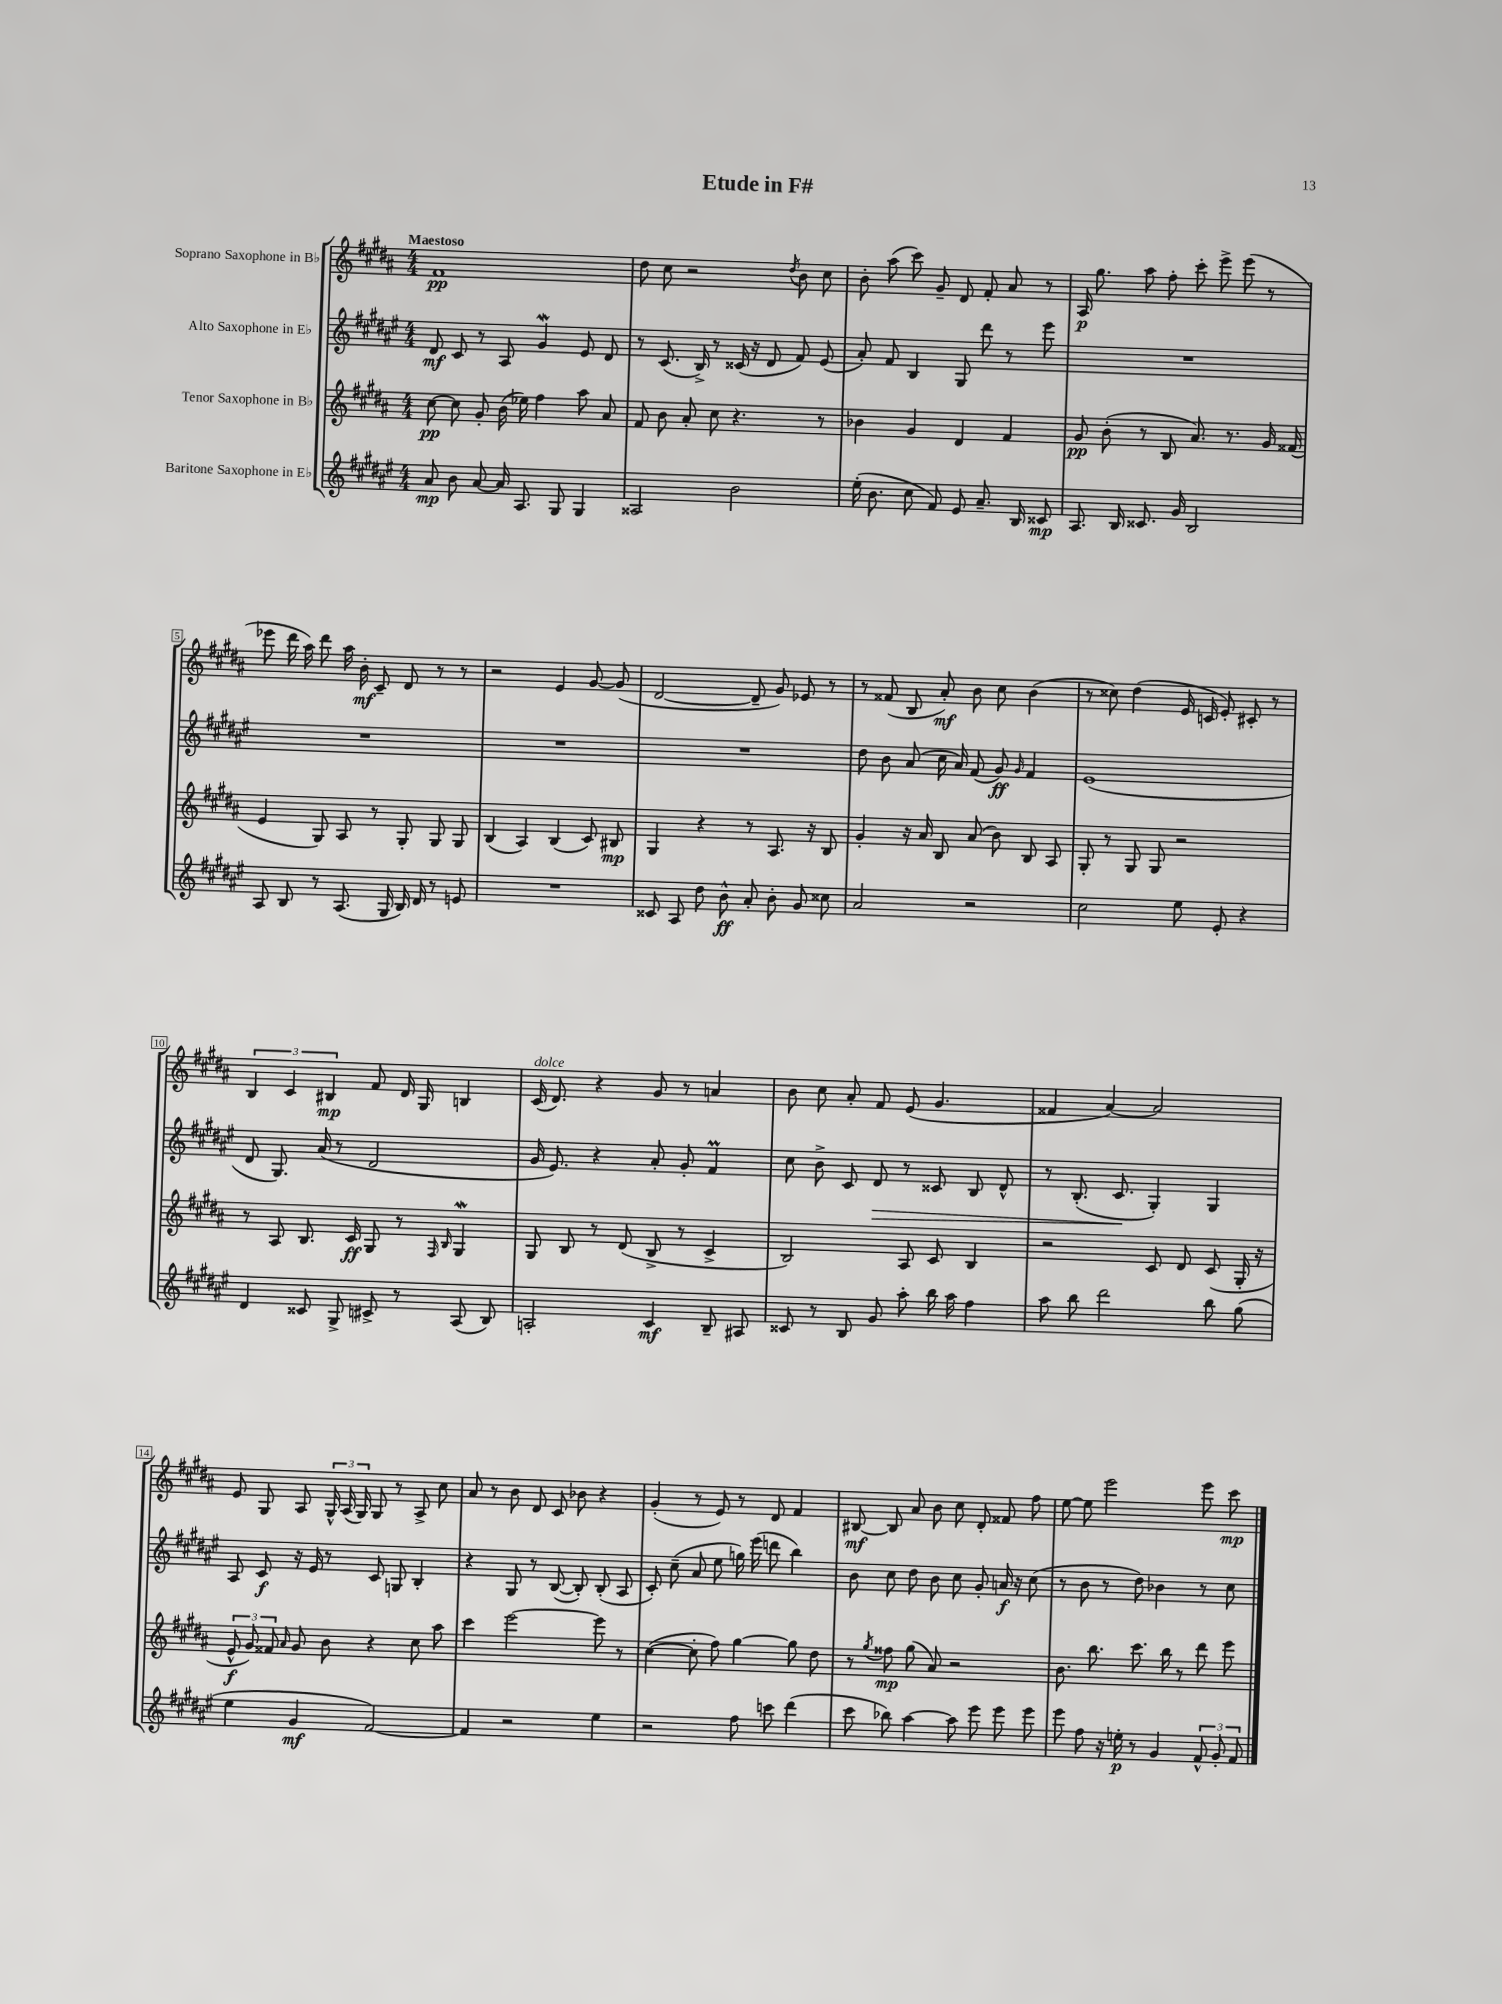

**kern	**dynam	**kern	**dynam	**kern	**dynam	**kern	**dynam
*part4	*part4	*part3	*part3	*part2	*part2	*part1	*part1
*staff4	*staff4	*staff3	*staff3	*staff2	*staff2	*staff1	*staff1
*I"Baritone Saxophone in E♭	*	*I"Tenor Saxophone in B♭	*	*I"Alto Saxophone in E♭	*	*I"Soprano Saxophone in B♭	*
*clefG2	*	*clefG2	*	*clefG2	*	*clefG2	*
*k[f#c#g#d#a#e#]	*	*k[f#c#g#d#a#]	*	*k[f#c#g#d#a#e#]	*	*k[f#c#g#d#a#]	*
*M4/4	*	*M4/4	*	*M4/4	*	*M4/4	*
=1	=1	=1	=1	=1	=1	=1	=1
!	!	!	!	!	!	!LO:TX:a:B:t=Maestoso	!
8a#/	mp	[8cc#\	pp	8d#/	mf	1f#	pp
8b\	.	8cc#\]	.	8c#/	.	.	.
[8a#/	.	8g#'/	.	8r	.	.	.
16a#/]	.	(16b\	.	8A#/	.	.	.
8.A#/	.	16ee-X\)	.	.	.	.	.
.	.	4ff#\	.	4g#W/	.	.	.
8G#/	.	.	.	.	.	.	.
4G#/	.	8aa#\	.	8e#/	.	.	.
.	.	8a#/	.	8d#/	.	.	.
=2	=2	=2	=2	=2	=2	=2	=2
2A##X/	.	8f#/	.	8r	.	8dd#\	.
.	.	8b\	.	(8.c#/	.	8cc#\	.
.	.	8a#'/	.	.	.	2r	.
.	.	.	.	16B^/)	.	.	.
.	.	8cc#\	.	8r	.	.	.
2b\	.	4.r	.	(16c##X/	.	.	.
.	.	.	.	16r	.	.	.
.	.	.	.	8d#/	.	.	.
.	.	.	.	.	.	8qdd#/	.
.	.	.	.	8f#/)	.	8b\	.
.	.	8r	.	(8e#/	.	8cc#\	.
=3	=3	=3	=3	=3	=3	=3	=3
(16ee#'\	.	4b-X\	.	8a#'/)	.	8b'\	.
8.b\	.	.	.	.	.	.	.
.	.	.	.	8f#/	.	(8aa#\	.
8cc#\	.	4g#/	.	4B/	.	8ccc#\)	.
8f#/)	.	.	.	.	.	8g#~/	.
8e#/	.	4d#/	.	8G#/	.	8d#/	.
8.a#~/	.	.	.	8ddd#\	.	8f#'/	.
.	.	4f#/	.	8r	.	8a#/	.
16B/	.	.	.	.	.	.	.
8c##X/	mp	.	.	8eee#\	.	8r	.
=4	=4	=4	=4	=4	=4	=4	=4
8.A#/	.	8g#/	pp	1r	.	16A#/	p
.	.	.	.	.	.	8.gg#\	.
.	.	(8b'\	.	.	.	.	.
16B/	.	.	.	.	.	.	.
8.c##X/	.	8r	.	.	.	8aa#\	.
.	.	8B/	.	.	.	8ff#'\	.
16g#/	.	.	.	.	.	.	.
2B/	.	8.a#/)	.	.	.	8ccc#'\	.
.	.	.	.	.	.	8eee^\	.
.	.	8.r	.	.	.	.	.
.	.	.	.	.	.	(8eee\	.
.	.	16g#/	.	.	.	8r	.
.	.	(16f##X/	.	.	.	.	.
!!LO:LB:g=z
=5	=5	=5	=5	=5	=5	=5	=5
8A#/	.	4e/	.	1r	.	8eee-X\	.
8B/	.	.	.	.	.	16ddd#\	.
.	.	.	.	.	.	16aa#\)	.
8r	.	8G#/)	.	.	.	8ddd#\	.
(8.A#/	.	8A#/	.	.	.	16aa#\	.
.	.	.	.	.	.	16b'\	mf
.	.	8r	.	.	.	8c#~/	.
16G#/	.	.	.	.	.	.	.
16B/)	.	8G#'/	.	.	.	8d#/	.
16d#/	.	.	.	.	.	.	.
8r	.	8G#/	.	.	.	8r	.
8en/	.	8G#/	.	.	.	8r	.
=6	=6	=6	=6	=6	=6	=6	=6
1r	.	(4B/	.	1r	.	2r	.
.	.	4A#/)	.	.	.	.	.
.	.	(4B/	.	.	.	4e/	.
.	.	8c#/)	.	.	.	[8g#/	.
.	.	8B#X/	mp	.	.	(8g#/]	.
=7	=7	=7	=7	=7	=7	=7	=7
8c##X/	.	4G#/	.	1r	.	[2d#/	.
8A#/	.	.	.	.	.	.	.
8dd#\	.	4r	.	.	.	.	.
8b^^\	ff	.	.	.	.	.	.
8a#'/	.	8r	.	.	.	8d#~/]	.
8b'\	.	8.A#/	.	.	.	8g#/)	.
8g#/	.	.	.	.	.	8e-X/	.
.	.	16r	.	.	.	.	.
8cc##X\	.	8B/	.	.	.	8r	.
=8	=8	=8	=8	=8	=8	=8	=8
2a#/	.	4g#'/	.	8dd#\	.	8r	.
.	.	.	.	8b\	.	(8f##X/	.
.	.	16r	.	(8a#/	.	8B/	.
.	.	16a#/	.	.	.	.	.
.	.	8B/	.	16cc#\	.	8a#'/)	mf
.	.	.	.	16a#/)	.	.	.
2r	.	(8a#/	.	(8f#/	.	8b\	.
.	.	8b\)	.	8g#/)	ff	8cc#\	.
.	.	.	.	16qqg#/	.	.	.
.	.	8B/	.	4f#/	.	(4b\	.
.	.	8A#/	.	.	.	.	.
=9	=9	=9	=9	=9	=9	=9	=9
2cc#\	.	8G#'/	.	(1e#	.	8r	.
.	.	8r	.	.	.	8cc##X\)	.
.	.	8G#/	.	.	.	(4dd#\	.
.	.	8G#/	.	.	.	.	.
8ee#\	.	2r	.	.	.	16e/	.
.	.	.	.	.	.	16cn/	.
8e#'/	.	.	.	.	.	8e'/)	.
4r	.	.	.	.	.	8c#X'/	.
.	.	.	.	.	.	8r	.
!!LO:LB:g=z
=10	=10	=10	=10	=10	=10	=10	=10
4d#/	.	8r	.	8d#/	.	6B/	.
.	.	8A#/	.	8.G#/)	.	.	.
.	.	.	.	.	.	6c#/	.
8c##X/	.	8.B/	.	.	.	.	.
.	.	.	.	(16a#/	.	.	.
.	.	.	.	.	.	6B#X/	mp
8G#^/	.	.	.	8r	.	.	.
.	.	16c#/	ff	.	.	.	.
8c#X^/	.	8G#/	.	2d#/	.	8f#/	.
8r	.	8r	.	.	.	16d#/	.
.	.	.	.	.	.	16G#/	.
.	.	16qqF#/	.	.	.	.	.
.	.	16qqB/	.	.	.	.	.
(8A#/	.	4G#W/	.	.	.	4Bn/	.
8B/)	.	.	.	.	.	.	.
=11	=11	=11	=11	=11	=11	=11	=11
!	!	!	!	!	!	!LO:TX:a:i:t=dolce	!
2An'/	.	8G#/	.	16g#/	.	(16c#/	.
.	.	.	.	8.e#/)	.	8.d#/)	.
.	.	8B/	.	.	.	.	.
.	.	8r	.	4r	.	4r	.
.	.	(8d#/	.	.	.	.	.
4c#/	mf	8B^/	.	8a#'/	.	8g#/	.
.	.	8r	.	8g#'/	.	8r	.
8B~/	.	4c#^/	.	4f#M/	.	4an/	.
8A#X/	.	.	.	.	.	.	.
=12	=12	=12	=12	=12	=12	=12	=12
8c##X/	.	2B/)	.	8cc#\	.	8b\	.
8r	.	.	.	8b^\	.	8cc#\	.
8B/	.	.	.	8c#/	.	8a#'/	.
!	!	!	!	!	!LO:HP:b	!	!
8g#/	.	.	.	8d#/	>	8f#/	.
8aa#'\	.	8A#/	.	8r	.	(8e/	.
16bb\	.	8c#/	.	8c##X/	.	4.g#/	.
16aa#\	.	.	.	.	.	.	.
4ff#\	.	4B/	.	8B/	.	.	.
.	.	.	.	8d#^^/	.	.	.
=13	=13	=13	=13	=13	=13	=13	=13
8aa#\	.	2r	.	8r	.	4f##X/	.
8bb\	.	.	.	(8.B'/	.	.	.
2ddd#\	.	.	.	.	.	[4a#/)	.
.	.	.	.	8.c#/	.	.	.
.	.	8c#/	.	4G#'/)	]	2a#/]	.
.	.	8d#/	.	.	.	.	.
8bb\	.	(8c#/	.	4G#/	.	.	.
(8gg#\	.	16G#'/	.	.	.	.	.
.	.	16r	.	.	.	.	.
!!LO:LB:g=z
=14	=14	=14	=14	=14	=14	=14	=14
4ee#\	.	12e^^/	f	8A#/	.	8e/	.
.	.	12g#/)	.	.	.	.	.
.	.	.	.	8c#/	f	8G#/	.
.	.	12f##X/	.	.	.	.	.
.	.	16qqa#/	.	.	.	.	.
4g#/	mf	8g#/	.	16r	.	8A#/	.
.	.	.	.	16e#/	.	.	.
.	.	8b\	.	8r	.	24G#^^/	.
.	.	.	.	.	.	(24A#/	.
.	.	.	.	.	.	24G#/)	.
[2f#/)	.	4r	.	8c#/	.	8G#/	.
.	.	.	.	8Gn/	.	8r	.
.	.	8cc#\	.	4B'/	.	8A#^/	.
.	.	8aa#\	.	.	.	8cc#\	.
=15	=15	=15	=15	=15	=15	=15	=15
4f#/]	.	4ccc#\	.	4r	.	8a#/	.
.	.	.	.	.	.	8r	.
2r	.	[2eee\	.	8G#/	.	8b\	.
.	.	.	.	8r	.	8d#/	.
.	.	.	.	([8B/	.	8c#/	.
.	.	.	.	8B'/])	.	8b-X\	.
4ee#\	.	8eee\]	.	(8B'/	.	4r	.
.	.	8r	.	8A#/	.	.	.
=16	=16	=16	=16	=16	=16	=16	=16
2r	.	([4cc#\	.	8c#'/)	.	(4g#'/	.
.	.	.	.	(8cc#~\	.	.	.
.	.	8cc#'\]	.	8a#/	.	8r	.
.	.	8ff#\)	.	8ee#\	.	8e/)	.
8ff#\	.	[4gg#\	.	16ggn\)	.	8r	.
.	.	.	.	(16eee#\	.	.	.
8cccn\	.	.	.	8dddn\	.	8d#/	.
(4ddd#\	.	8gg#\]	.	4bb\)	.	4f#/	.
.	.	8dd#\	.	.	.	.	.
=17	=17	=17	=17	=17	=17	=17	=17
8ccc#\	.	8r	.	8b\	.	[8B#X/	mf
.	.	8qgg#/	.	.	.	.	.
8bb-X\)	.	8ff##X\	mp	8cc#\	.	8B#/]	.
[4aa#\	.	(8gg#\	.	8dd#\	.	8a#/	.
.	.	8a#/)	.	8b\	.	8b\	.
8aa#\]	.	2r	.	8cc#\	.	8cc#\	.
8eee#\	.	.	.	8g#'/	.	8d#'/	.
8eee#\	.	.	.	16an/	f	8f##X/	.
.	.	.	.	16r	.	.	.
8eee#\	.	.	.	(8cc#\	.	8ff#\	.
=18	=18	=18	=18	=18	=18	=18	=18
8eee#\	.	8.b\	.	8r	.	[8ee\	.
8ff#\	.	.	.	8b\	.	8ee\]	.
.	.	8.bb\	.	.	.	.	.
16r	.	.	.	8r	.	2eee\	.
16een'\	p	.	.	.	.	.	.
8r	.	8.ccc#\	.	8dd#\)	.	.	.
4g#/	.	.	.	4b-X\	.	.	.
.	.	16bb\	.	.	.	.	.
.	.	8r	.	.	.	.	.
12f#^^/	.	8ddd#\	.	8r	.	8eee\	.
12g#'/	.	.	.	.	.	.	.
.	.	8eee\	.	8cc#\	.	8ccc#\	mp
12f#/	.	.	.	.	.	.	.
==	==	==	==	==	==	==	==
*-	*-	*-	*-	*-	*-	*-	*-
